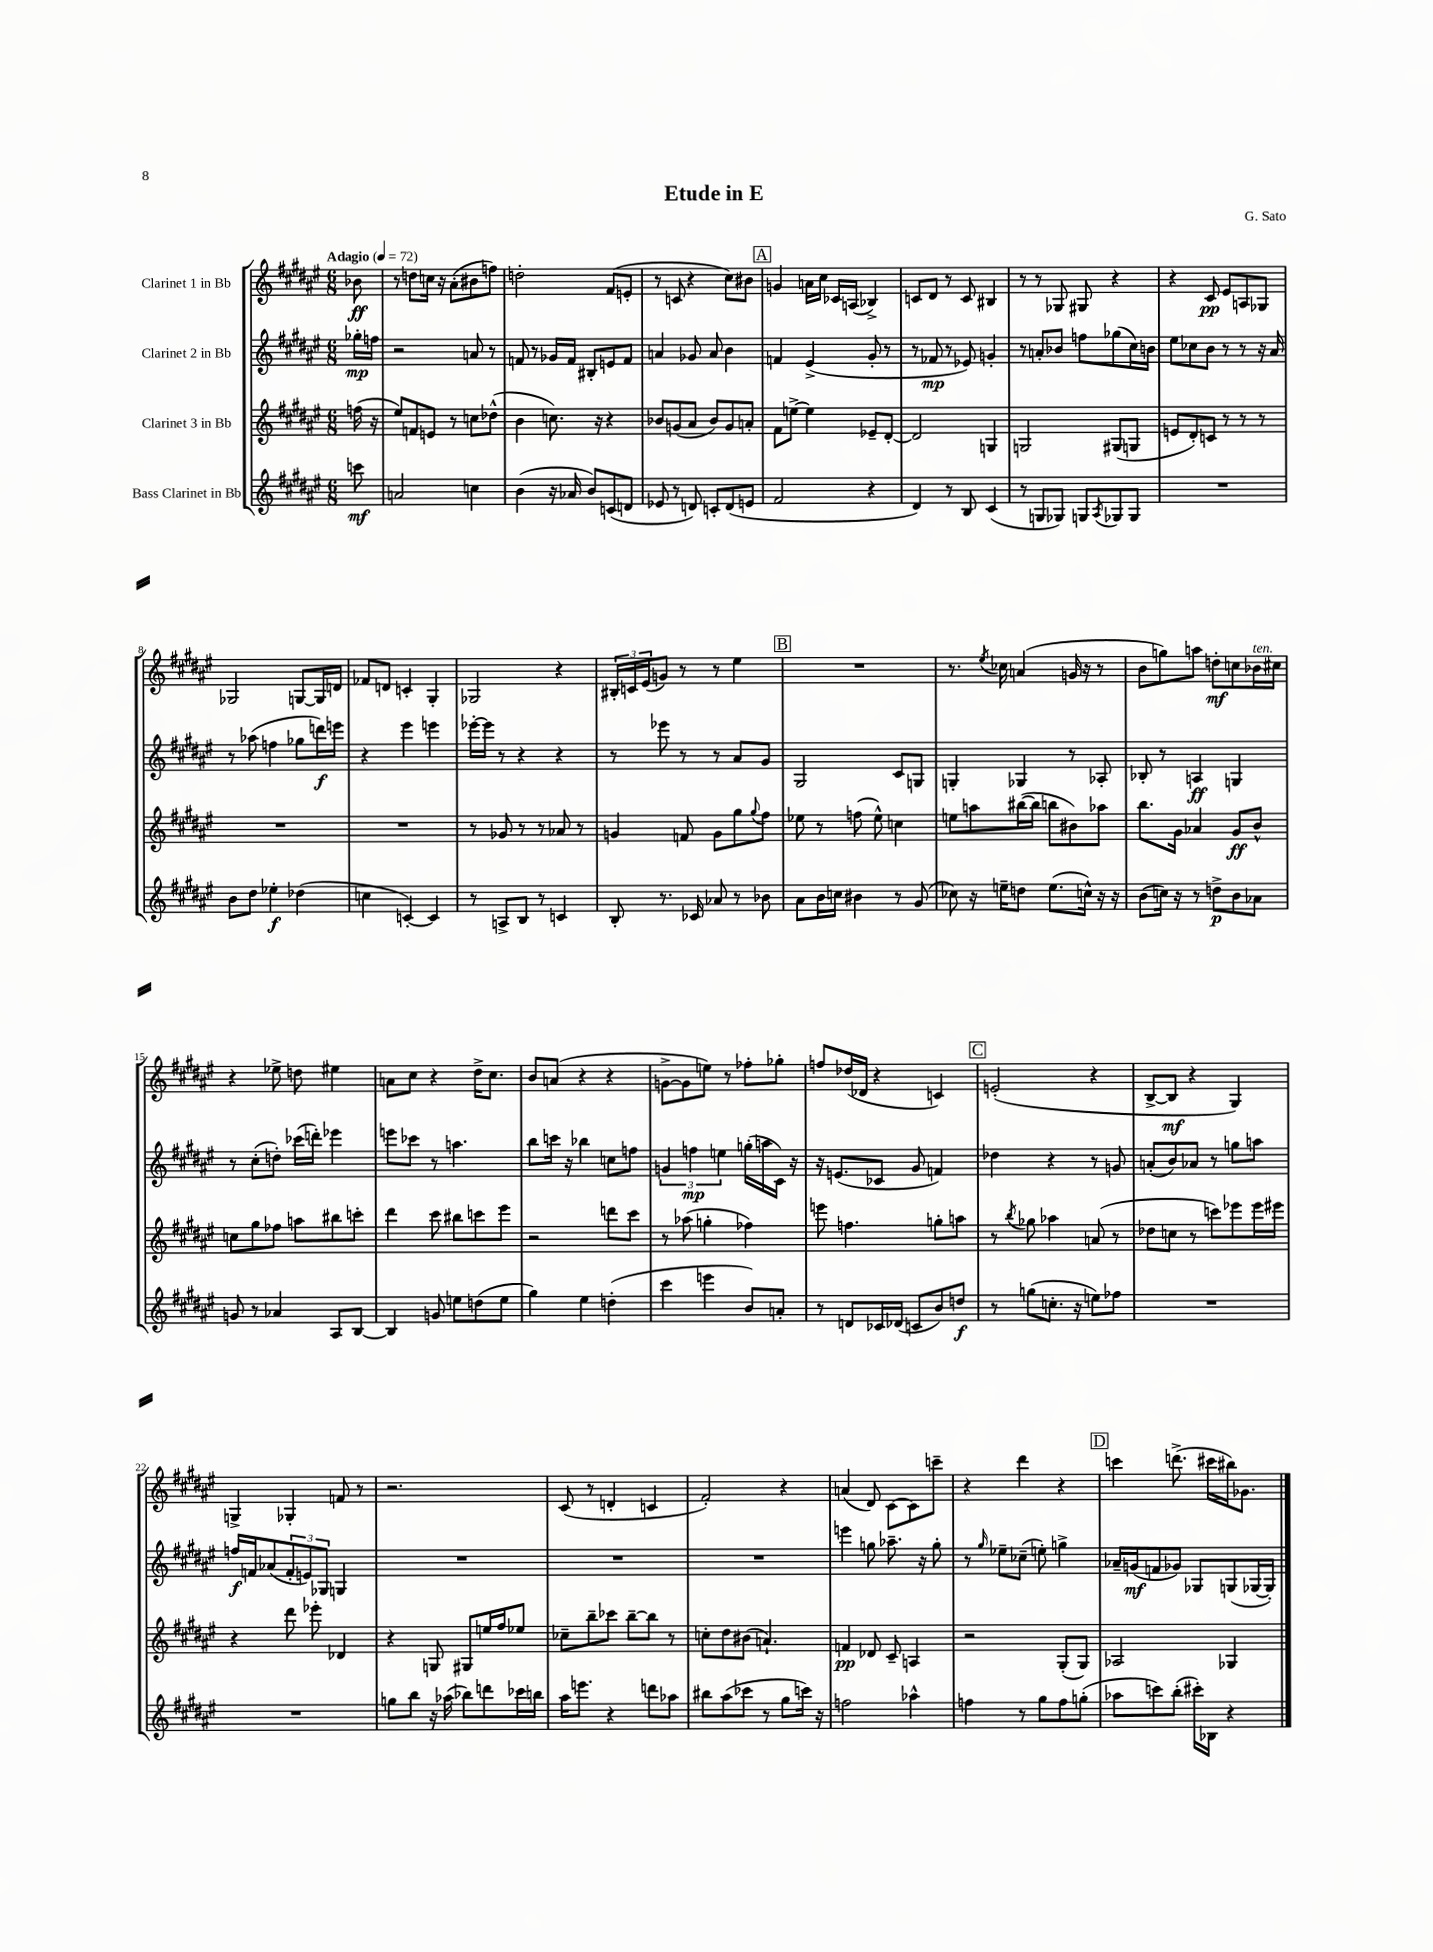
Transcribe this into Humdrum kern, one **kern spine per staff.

**kern	**kern	**kern	**kern
*staff4	*staff3	*staff2	*staff1
*clefG2	*clefG2	*clefG2	*clefG2
*k[f#c#g#d#a#e#]	*k[f#c#g#d#a#e#]	*k[f#c#g#d#a#e#]	*k[f#c#g#d#a#e#]
*M6/8	*M6/8	*M6/8	*M6/8
*MM72	*MM72	*MM72	*MM72
8ccc	(16ff	16gg-'	8b-
.	16r	16ff	.
=	=	=	=
2a	8ee#)	2r	8r
.	8f	.	8dd
.	8e	.	16cc
.	.	.	16r
.	8r	.	(8a#'
4cc	8cc	8a	8b#
.	(8dd-^^	8r	8ff)
=	=	=	=
(4b	4b	8f	2dd'
.	.	8r	.
16r	8.cc)	16g-	.
16a-	.	16f	.
8b)	.	8B#'	.
.	16r	.	.
(8c	4r	8e	(8f#
8d	.	8f	8e'
=	=	=	=
8e-	8b-	4a	8r
8r	(8g	.	8c
8d)	8a#	8g-	4r
8c'	8b-)	8a	.
(8d	8g	4b	8cc#)
8e	8a'	.	8b#
=	=	=	=
2f#	8f#	4f	4g
.	[8ee^	.	.
.	4ee]	(4e#^	16a
.	.	.	16cc#
.	.	.	16c-
.	.	.	(16A
4r	8e-~	8g#'	4B-^)
.	[8d#'	8r	.
=	=	=	=
4d#)	2d#]	8r	8c
.	.	8f-	8d#
8r	.	8r	8r
8B	.	8e-)	8c
(4c#	4G	4g'	4B#
=	=	=	=
8r	2G	8r	8r
8G	.	8a'	8r
8G-)	.	8b-	8G-
8G	.	8ff	8G#
8qA#	.	.	.
8G-	(8G#	(8gg-	4r
8G-	8G	16cc#)	.
.	.	16b	.
=	=	=	=
2.r	8e	8ee#	4r
.	8d#')	8cc-	.
.	8c	8b	8c#
.	8r	8r	8e#
.	8r	8r	8A
.	8r	16r	8G-
.	.	16a#	.
=	=	=	=
8b	2.r	8r	2G-
8dd#	.	(8aa-	.
4ee-'	.	4ff	.
(4dd-	.	8gg-	[8G
.	.	16ddd)	16G]
.	.	16eee	16d
=	=	=	=
4cc	2.r	4r	8f-
.	.	.	8d
[4c')	.	4eee#	4c'
4c]	.	4eee	4G#'
=	=	=	=
8r	8r	[16eee-'	2G-
.	.	16eee-]	.
8A^	8g-	8r	.
8B	8r	4r	.
8r	8r	.	.
4c	8a-	4r	4r
.	8r	.	.
=	=	=	=
8B'	4g	8r	24B#'
.	.	.	24c
.	.	.	(24e#
8.r	.	8eee-	8g)
.	8f	8r	8r
16c-	.	.	.
8a-	8g	8r	8r
8r	8gg#	8a#	4ee#
.	8qqgg#	.	.
8b-	8ff#	8g#	.
=	=	=	=
8a#	8ee-	2G#	2.r
16b	8r	.	.
16cc	.	.	.
4b#	(8ff	.	.
.	8ee-^^)	.	.
8r	4cc	8c#	.
(8g#	.	8G	.
=	=	=	=
8cc-)	8ee	4G'	8.r
16r	8aa	.	.
.	.	.	8qee#
16ee~	.	.	16cc-
8dd	([16bb#	4G-	(4a
.	16bb#]	.	.
(8.ee	8bb	.	.
.	8b#)	8r	16g
16cc^^)	.	.	16r
16r	8aa-	8A-'	8r
16r	.	.	.
=	=	=	=
(8b	8.bb	8B-'	8b
16cc)	.	8r	8gg)
16r	16g#	.	.
8r	4a-	4A	8aa
8dd^	.	.	8dd'
8b	8g#	4G	8cc
8a-	8b^^	.	16b-
.	.	.	16cc#
=	=	=	=
8g	8cc	8r	4r
8r	8gg#	(8cc#'	.
4a-	8ff-	8dd')	8ee-^
.	8aa	(16ccc-	8dd
.	.	16ddd')	.
8A#	8bb#	4eee-	4ee#
[8B	8ccc'	.	.
=	=	=	=
4B]	4ddd#	8eee	8a
.	.	8ccc-	8cc#
8g	8ccc#	8r	4r
8ee	8bb#	4.aa	.
(8dd	8ccc	.	16dd#^
.	.	.	8.cc#
8ee	8eee#	.	.
=	=	=	=
4gg#)	2r	8bb	8b
.	.	16ccc	(8a
.	.	16r	.
4ee#	.	4bb-	4r
(4dd'	8ddd	8cc	4r
.	8ccc#	8ff	.
=	=	=	=
4ccc#	8r	6g	[8g^
.	(8aa-	.	8g]
.	.	6ff	.
4eee	4gg'	.	8ee)
.	.	6ee	.
.	.	.	8r
8b)	4ff-)	(16gg'	8ff-'
.	.	16aa	.
8a'	.	16c#)	8gg-'
.	.	16r	.
=	=	=	=
8r	8eee	16r	8ff
.	.	(8.e	.
8d	4.ff	.	(16dd-
.	.	.	16d-
16c-	.	8c-	4r
(16d-	.	.	.
8c	.	8g#	.
8b)	8gg'	4f)	4c)
8dd	8aa	.	.
=	=	=	=
8r	8r	4dd-	(2e'
.	8qbb	.	.
(8gg	8gg-	.	.
8.cc'	4aa-	4r	.
16r	.	.	.
8ee)	(8a	8r	4r
8ff-	8r	8g	.
=	=	=	=
2.r	8dd-	(8a'	[8B^
.	8cc	8b)	8B]
.	8r	8a-	4r
.	8ccc)	8r	.
.	8eee-	8gg	4G#)
.	16eee-	8aa	.
.	16eee#	.	.
=	=	=	=
2.r	4r	16ff	4G^
.	.	16f	.
.	.	(8a-	.
.	8ddd#	12f'	4G-'
.	.	12e)	.
.	8eee-'	.	.
.	.	12G-	.
.	4d-	4G	8f
.	.	.	8r
=	=	=	=
8gg	4r	2.r	2.r
8bb	.	.	.
16r	8G	.	.
(16aa-	.	.	.
8bb-)	8G#	.	.
8ddd	16ee	.	.
.	16ff#	.	.
16ccc-	8ee-	.	.
16bb	.	.	.
=	=	=	=
16aa#	8cc-~	2.r	(8c#
8.eee	.	.	.
.	8bb~	.	8r
4r	8ccc-	.	4d'
.	[8bb~	.	.
8ddd	8bb]	.	4c
8aa-	8r	.	.
=	=	=	=
8bb#	8cc'	2.r	2f#')
(8aa#	8dd#	.	.
8ccc-	(8b#	.	.
8r	4.a`)	.	.
8gg#	.	.	4r
16ccc)	.	.	.
16r	.	.	.
=	=	=	=
2ff	4f	4eee	(4a
.	8d-	8gg	8d#)
.	8c#~	8.aa-~	[8c#
4aa-^^	4A	.	8c#]
.	.	16r	.
.	.	8gg'	8ccc~
=	=	=	=
4ff	2r	8r	4r
.	.	16qqgg#	.
.	.	8ee-~	.
8r	.	(8cc-~	4ddd#
8gg#	.	8ee')	.
8ff	(8G#'	4gg^	4r
(8gg'	8G#)	.	.
=	=	=	=
8aa-	2A-	16a-~	4ccc
.	.	(16g	.
8ccc)	.	8f	.
(8bb'	.	8g-)	(8.ddd^
16ccc#')	.	8G-	.
16B-	.	.	16ccc#
4r	4G-	(8G	16bb#)
.	.	.	8.g-
.	.	[16G-	.
.	.	16G-'])	.
==	==	==	==
*-	*-	*-	*-
